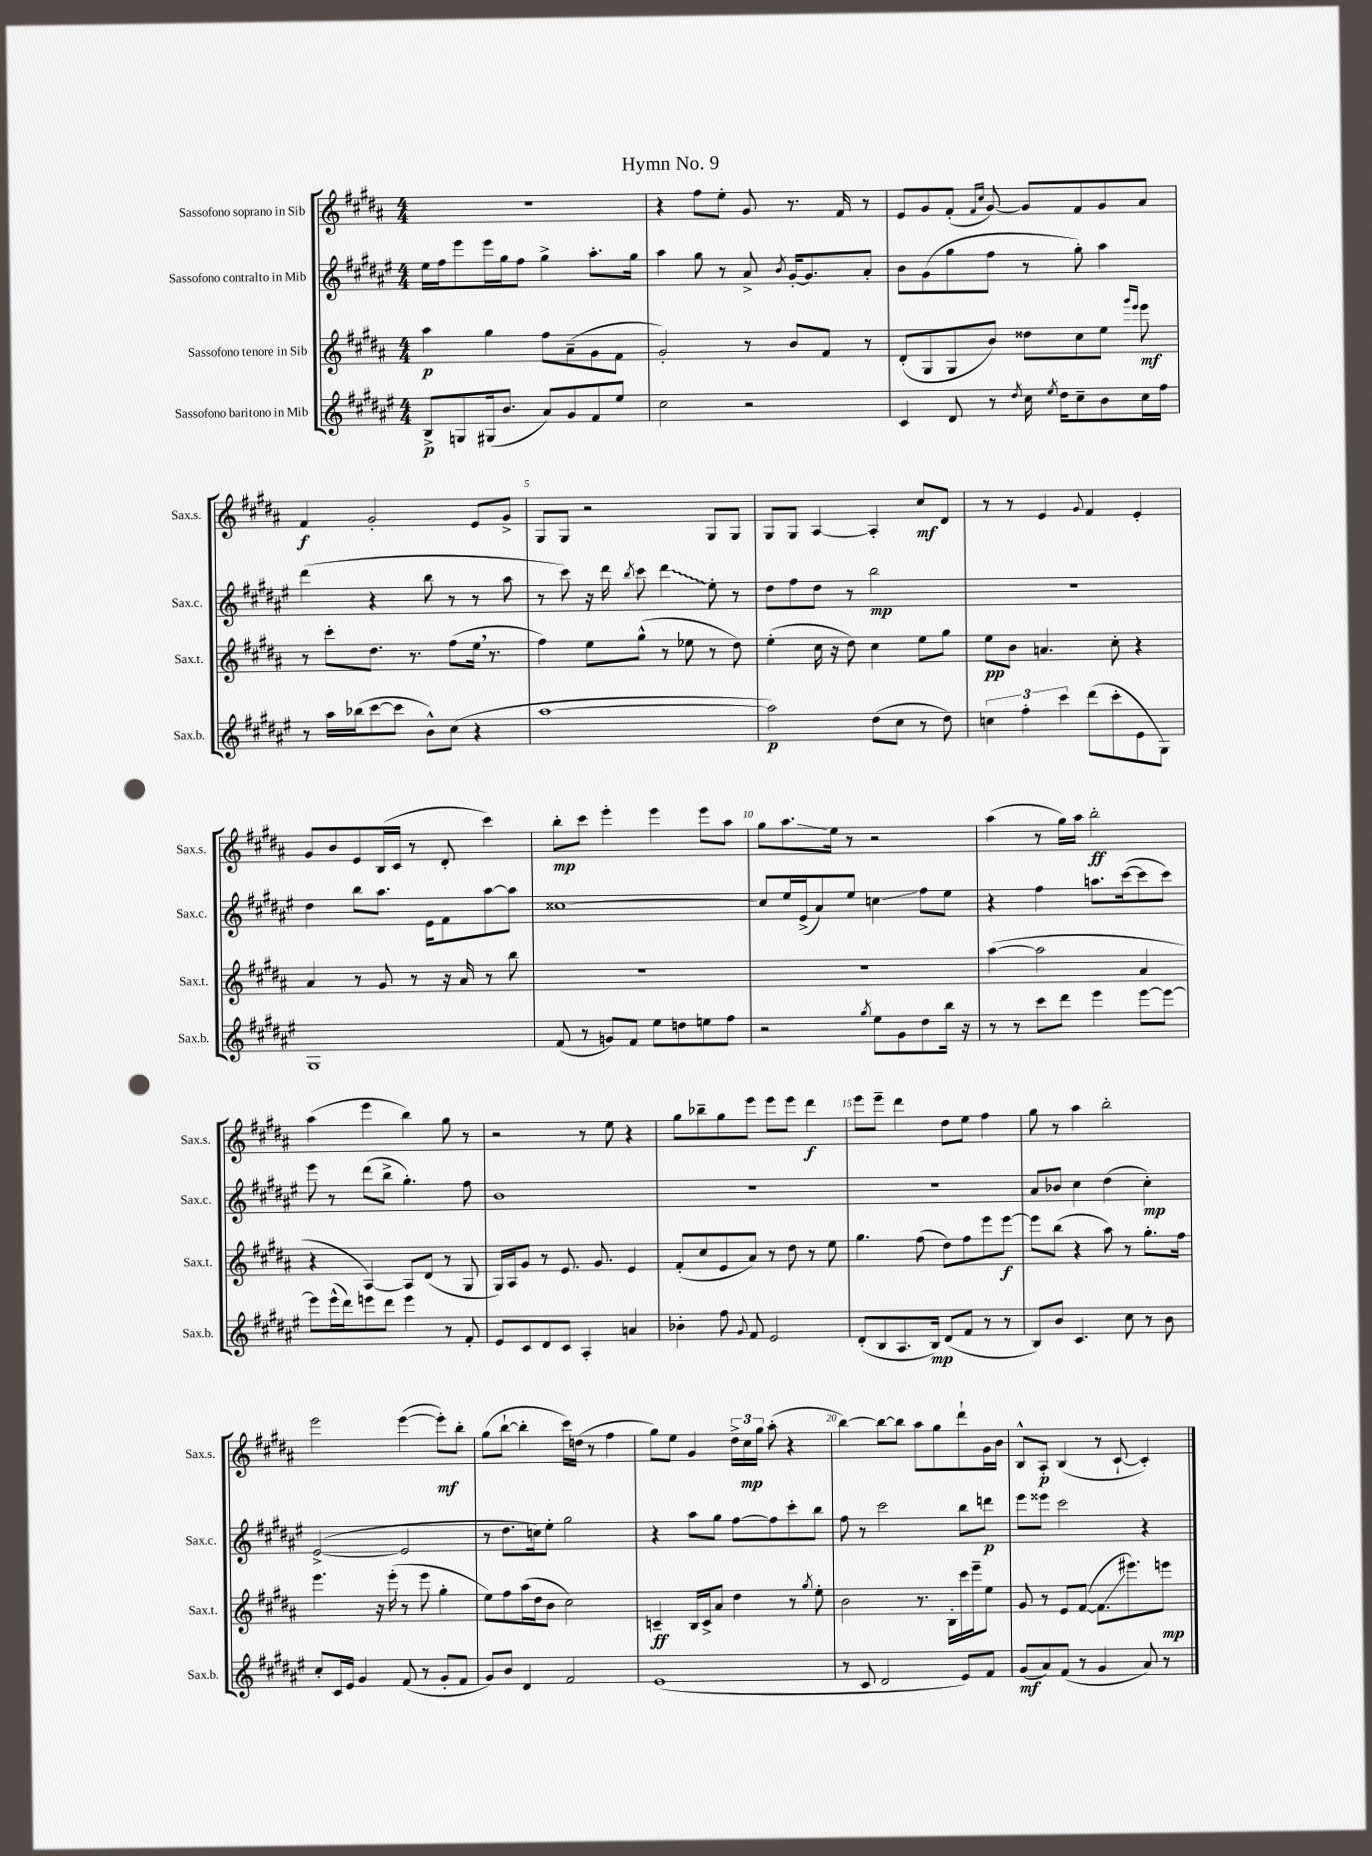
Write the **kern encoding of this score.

**kern	**kern	**kern	**kern
*staff4	*staff3	*staff2	*staff1
*clefG2	*clefG2	*clefG2	*clefG2
*k[f#c#g#d#a#e#]	*k[f#c#g#d#a#]	*k[f#c#g#d#a#e#]	*k[f#c#g#d#a#]
*M4/4	*M4/4	*M4/4	*M4/4
8B^	4aa#	16ee#	1r
.	.	16ff#	.
8G	.	8eee#	.
(16G#	4gg#	16eee#	.
8.b	.	16gg#	.
.	.	8ff#	.
8a#)	8ff#	4gg#^	.
8g#	(8a#~	.	.
8f#	8g#	8.aa#'	.
8ee#	8f#	.	.
.	.	16gg#	.
=	=	=	=
2cc#	2g#')	4aa#	4r
.	.	8gg#	8ff#
.	.	8r	8ee'
2r	8r	8a#^	8g#
.	.	8qb	.
.	8b	[16g#'	8.r
.	.	8.g#]	.
.	8f#	.	.
.	.	.	16f#
.	8r	8a#'	8r
=	=	=	=
4c#	(8d#'	8b	8e
.	8G#	(8g#	8g#
8d#	8G#	8gg#	(8f#'
.	.	.	16qqf#
.	.	.	16qqcc#
8r	8b)	8ff#	[8g#)
8qdd#	.	.	.
16cc#	8dd##	8r	8g#]
8qee#	.	.	.
16dd#	.	.	.
8cc#~	8cc#	8gg#')	8f#
8b	8ee	4aa#	8g#
.	16qqggg#	.	.
.	16qqeee	.	.
16cc#	8eee	.	8a#
16ff#	.	.	.
=	=	=	=
8r	8r	(4ddd#	4f#
16aa#	8ccc#'	.	.
(16bb-	.	.	.
[8ccc#	8.dd#	4r	2g#'
8ccc#]	.	.	.
.	8.r	.	.
8b^^)	.	8bb	.
(8cc#	(8ff#	8r	.
4r	16ee	8r	8e
.	8.r	.	.
.	.	8aa#	8g#^
=	=	=	=
[1aa#	4ff#)	8r	8G#
.	.	8ccc#)	8G#
.	8ee	16r	2r
.	.	16ddd#	.
.	.	8qbb	.
.	(8gg#^^	8ccc#	.
.	8r	4ddd#	.
.	8ee-	.	.
.	8r	8ee#'	8G#
.	8dd#)	8r	8G#
=	=	=	=
2aa#])	(4ee'	8dd#	8G#
.	.	8ff#	8G#
.	16cc#	8dd#	[4A#
.	16r	.	.
.	8dd#)	8r	.
(8dd#	4cc#	2bb	4A#']
8cc#	.	.	.
8r	8ee	.	8cc#
8dd#)	8gg#	.	8d#
=	=	=	=
6cc	8ee	1r	8r
.	8b	.	8r
6ff#'	.	.	.
.	4.a	.	4e
6ccc#	.	.	.
.	.	.	8qqg#
(8ddd#	.	.	4f#
8ccc#'	8cc#'	.	.
8e#	4r	.	4e'
8G#)	.	.	.
=	=	=	=
1G#	4a#	4dd#	8g#
.	.	.	8b
.	8r	8bb	8e
.	8g#	8.aa#	(16B
.	.	.	16c#
.	8r	.	8r
.	.	16e#	.
.	16r	8f#	8d#'
.	16a#	.	.
.	8r	[8aa#	4ccc#)
.	8bb	8aa#]	.
=	=	=	=
(8f#	1r	[1cc##	8bb'
8r	.	.	8ccc#
8g)	.	.	4eee'
8f#	.	.	.
8ee#	.	.	4eee
8dd	.	.	.
8ee	.	.	8eee
8ff#	.	.	8aa#
=	=	=	=
2r	1r	8cc##]	8gg#
.	.	16ee#	8.aa#
.	.	(16e#^	.
.	.	8a#)	.
.	.	.	16ee
.	.	8ee#	8r
8qgg#	.	.	.
8ee#	.	4cc	2r
8g#	.	.	.
8dd#	.	8ff#	.
16bb	.	8ee#	.
16r	.	.	.
=	=	=	=
8r	([4aa#	4r	(4aa#
8r	.	.	.
8ccc#	2aa#]	4ff#	8r
8ddd#	.	.	16gg#)
.	.	.	16aa#
4eee#	.	8.aa	2bb'
.	.	([16ccc#	.
[8eee#	4a#	8ccc#]	.
8eee#_	.	8ccc#)	.
=	=	=	=
8eee#]	4r	8eee#	(4aa#
(16eee#^^	.	8r	.
16ddd#)	.	.	.
8eee	[4A#)	(8ddd#	4eee
8ddd#	.	8bb^	.
4eee	8A#]	4.gg#')	4bb)
.	(8d#	.	.
8r	8r	.	8gg#
8f#'	8G#	8ff#	8r
=	=	=	=
8e#	16G#)	1b	2r
.	16A#	.	.
8c#	8g#	.	.
8d#	8r	.	.
8c#	8.e	.	.
4A#'	.	.	8r
.	8.g#	.	.
.	.	.	8ee
4a	4e	.	4r
=	=	=	=
4b-'	(8f#'	1r	8gg#
.	8cc#	.	8bb-~
8ff#	8e	.	8gg#
8qqg#	.	.	.
8f#	8a#)	.	8eee
2e#	8r	.	8eee
.	8dd#	.	8eee
.	8r	.	4ddd#
.	8ee	.	.
=	=	=	=
(8d#'	4.gg#	1r	8eee
8B	.	.	8eee~
8.A#	.	.	4ddd#
.	(8ff#	.	.
16B)	.	.	.
(8d#	8dd#)	.	8dd#
8f#	8ff#	.	8ee
8r	8eee	.	4ff#
8r	[8eee	.	.
=	=	=	=
8B)	8eee]	8a#	8gg#
8b	(8bb	8b-	8r
4.c#	4r	4cc#	4aa#
.	8aa#)	(4dd#	2bb'
8cc#	8r	.	.
8r	8.gg#'	4cc#')	.
8b	.	.	.
.	16ff#	.	.
=	=	=	=
8cc#'	4.eee	([2e#^	2eee
16c#	.	.	.
16e#	.	.	.
4g#	.	.	.
.	16r	.	.
.	(16eee'	.	.
(8f#	8r	2e#]	([4eee
8r	8eee	.	.
8g#'	4gg#'	.	8eee'])
8f#	.	.	8bb'
=	=	=	=
8g#)	8ee)	8r	(8gg#
8b	8ff#	8.dd#	[8bb`
4d#	(16aa#	.	4bb']
.	16dd#	16cc)	.
.	8b	8ee#'	.
2f#	2cc#)	2gg#	16ccc#)
.	.	.	(16dd
.	.	.	8r
.	.	.	4ff#
=	=	=	=
(1e#	4c~	4r	8gg#)
.	.	.	8ee
.	16B	8aa#	4g#
.	16c^	.	.
.	8a#	8gg#	.
.	4dd#	[8ff#	24dd#^
.	.	.	24cc#
.	.	.	24gg#
.	.	8ff#]	(8aa#'
.	8r	8ccc#'	4r
.	8qgg#	.	.
.	8ee'	8bb	.
=	=	=	=
8r	2b	8ff#	[4bb)
8c#	.	8r	.
2d#	.	2ccc#	8bb_
.	.	.	8bb]
.	8.r	.	8aa#
.	.	.	8gg#
.	16B'	.	.
8e#)	16ccc#	8bb	8ddd#`
.	16eee~	.	.
8f#	8ee	8ddd	16g#
.	.	.	16b
=	=	=	=
(8g#	8g#	8eee#	8B^^
8a#)	8r	8eee##	8A#'
(8f#	8e	2ccc#	(4B
8r	([8f#	.	.
4g#	8.f#]	.	8r
.	.	.	[8c#`
.	8.eee#)	.	.
8a#)	.	4r	4c#'])
8r	8eee	.	.
==	==	==	==
*-	*-	*-	*-
